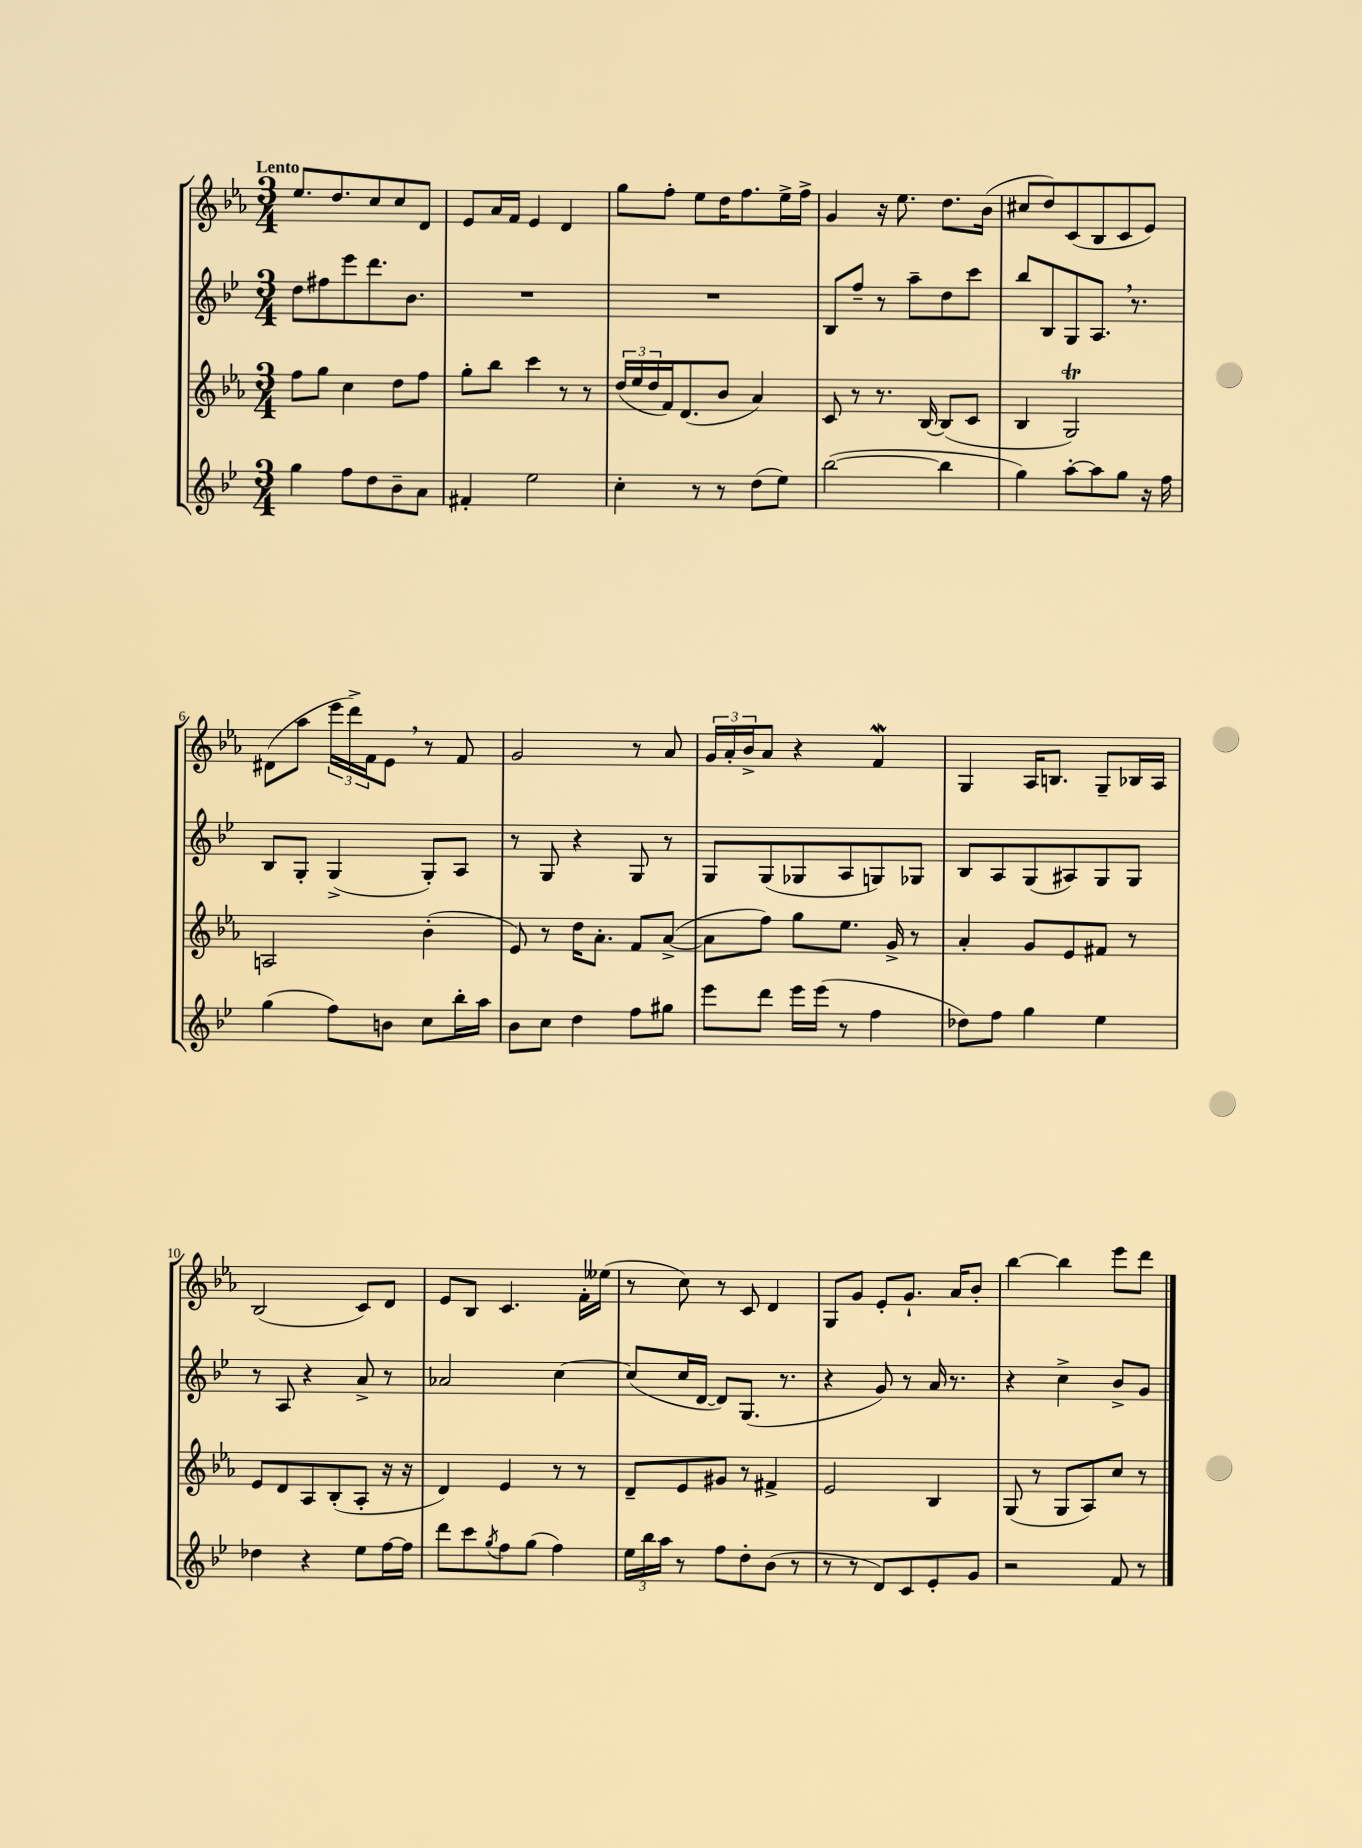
<<
\new StaffGroup <<
\new Staff = "s0" {
    \clef treble \key ees \major \numericTimeSignature \time 3/4 \tempo "Lento"
    ees''8. d''8. c''8 c''8 d'8 |
    ees'8 aes'16 f'16 ees'4 d'4 |
    g''8 f''8-. ees''8 d''16 f''8. ees''16-> f''16-> |
    g'4 r16 ees''8. d''8. bes'16( |
    cis''8 d''8) c'8( bes8 c'8 ees'8) |
    dis'8( aes''8 \tuplet 3/2 { ees'''16 d'''16->) f'16 } ees'8 \breathe r8 f'8 |
    g'2 r8 aes'8 |
    \tuplet 3/2 { g'16 aes'16-. bes'16-> } aes'8 r4 f'4\mordent |
    g4 aes16 b8. g8-- bes16 aes16 |
    bes2( c'8) d'8 |
    ees'8 bes8 c'4. f'16-. eeses''16( |
    r8 c''8) r8 c'8 d'4 |
    g8 g'8 ees'8-. g'8.-! aes'16 bes'8-. |
    bes''4~ bes''4 ees'''8 d'''8 \bar "|." |
}
\new Staff = "s1" {
    \clef treble \key bes \major \numericTimeSignature \time 3/4
    d''8 fis''8 ees'''8 d'''8. bes'8. |
    R2. |
    R2. |
    bes8 f''8-- r8 a''8-- d''8 c'''8 |
    bes''8 bes8 g8 a8. \breathe r8. |
    bes8 g8-. g4->( g8-.) a8 |
    r8 g8 r4 g8 r8 |
    g8 g8( ges8 a8 g8) ges8 |
    bes8 a8 g8( ais8) g8 g8 |
    r8 a8 r4 a'8-> r8 |
    aes'2 c''4~ |
    c''8( c''16 d'16~ d'8) g8.( r8. |
    r4 g'8) r8 a'16 r8. |
    r4 c''4-> bes'8-> g'8 \bar "|." |
}
\new Staff = "s2" {
    \clef treble \key ees \major \numericTimeSignature \time 3/4
    f''8 g''8 c''4 d''8 f''8 |
    g''8-. bes''8 c'''4 r8 r8 |
    \tuplet 3/2 { d''16( ees''16 d''16 } f'16) d'8.( bes'8 aes'4) |
    c'8 r8 r8. bes16~ bes8( c'8 |
    bes4 g2\trill) |
    a2 bes'4-.( |
    ees'8) r8 d''16 aes'8.-. f'8 aes'8~->( |
    aes'8 f''8) g''8 ees''8. g'16-> r8 |
    aes'4-. g'8 ees'8 fis'8 r8 |
    ees'8 d'8 aes8 bes8-.( aes8-. r16 r16 |
    d'4) ees'4 r8 r8 |
    d'8-- ees'8 gis'8 r8 fis'4-> |
    ees'2 bes4 |
    g8( r8 g8 aes8) c''8 r8 \bar "|." |
}
\new Staff = "s3" {
    \clef treble \key bes \major \numericTimeSignature \time 3/4
    g''4 f''8 d''8 bes'8-- a'8 |
    fis'4-. ees''2 |
    c''4-. r8 r8 d''8( ees''8) |
    bes''2~( bes''4 |
    g''4) a''8~-. a''8 g''8 r16 f''16 |
    g''4( f''8) b'8 c''8 bes''16-. a''16 |
    bes'8 c''8 d''4 f''8 gis''8 |
    ees'''8 d'''8 ees'''16 ees'''16( r8 f''4 |
    des''8) f''8 g''4 ees''4 |
    des''4 r4 ees''8 f''16~ f''16 |
    d'''8 c'''8 \acciaccatura { g''8 } f''8 g''8( f''4) |
    \tuplet 3/2 { ees''16 bes''16 a''16 } r8 f''8 d''8-. bes'8( r8 |
    r8 r8 d'8) c'8 ees'8-. g'8 |
    r2 f'8 r8 \bar "|." |
}
>>
>>
